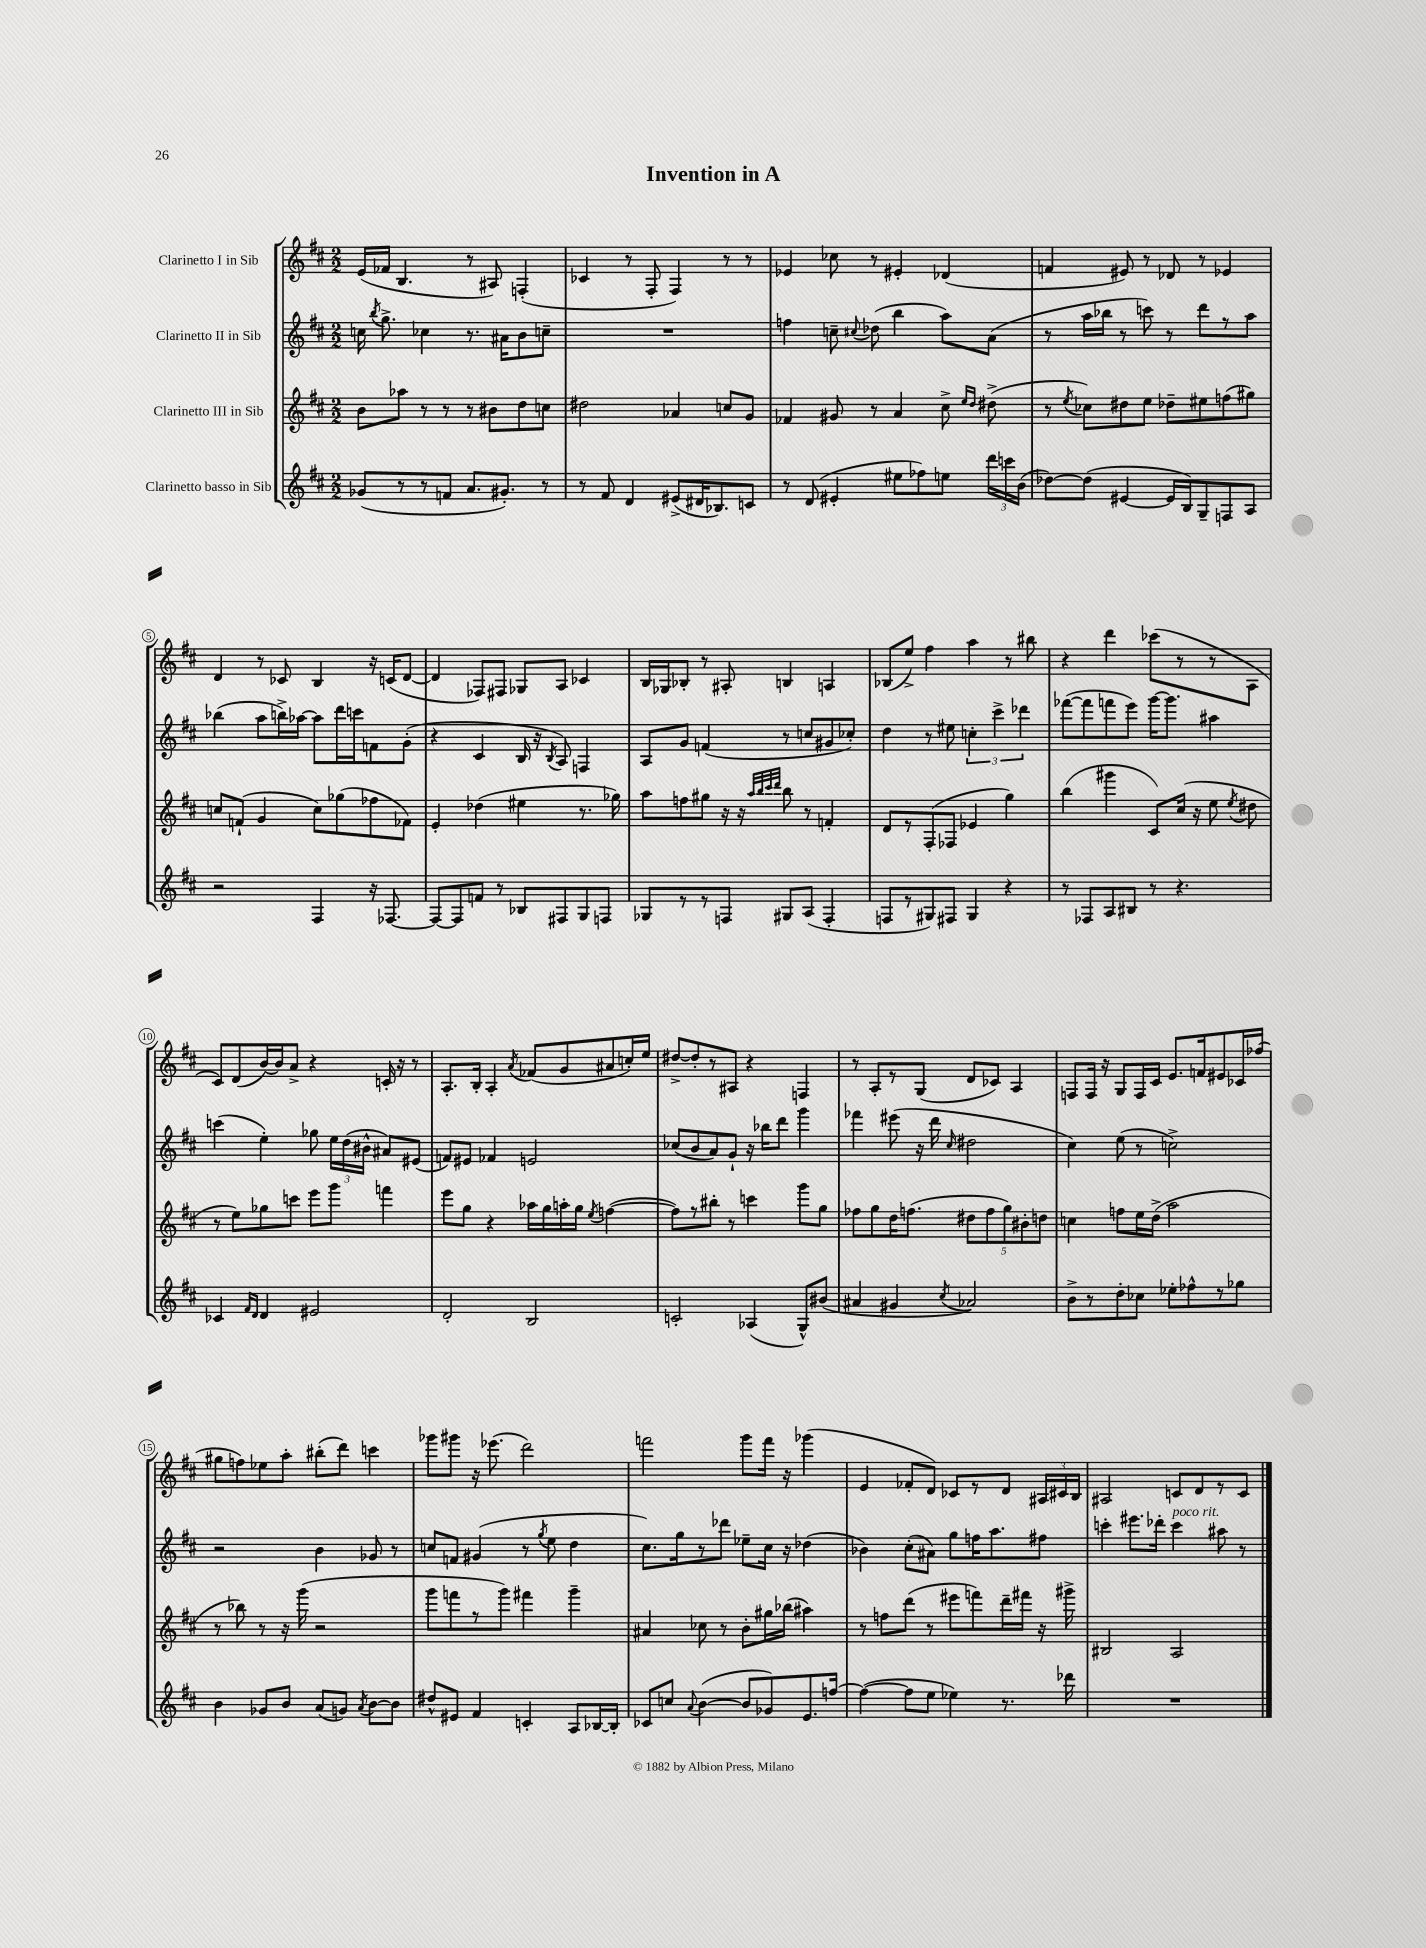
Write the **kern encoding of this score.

**kern	**kern	**kern	**kern
*part4	*part3	*part2	*part1
*staff4	*staff3	*staff2	*staff1
*I"Clarinetto basso in Sib	*I"Clarinetto III in Sib	*I"Clarinetto II in Sib	*I"Clarinetto I in Sib
*clefG2	*clefG2	*clefG2	*clefG2
*k[f#c#]	*k[f#c#]	*k[f#c#]	*k[f#c#]
*M2/2	*M2/2	*M2/2	*M2/2
=1	=1	=1	=1
(8g-X/L	8b\L	16ccn\	(16e/LL
.	.	8qbb/	.
.	.	8.gg^\	16f-X/JJ
8r	8aa-X\J	.	4.B/
8r	8r	4cc-X\	.
8fn/J	8r	.	.
8.a/L	8r	8.r	8r
.	8b#X\L	.	8A#X/)
8.g#X'/J)	.	16a#X\KL	.
.	8dd\	8b\	(4Fn'/
8r	8ccn\J	8ccn~\J	.
=2	=2	=2	=2
8r	2dd#X\	1r	4c-X/
8f#/	.	.	.
4d/	.	.	8r
.	.	.	8F#'/
(8e#X^/L	4a-X/	.	4F#/)
16d#X/K	.	.	.
8.B-X/)	.	.	.
.	8ccn/L	.	8r
8cn/J	8g/J	.	8r
=3	=3	=3	=3
8r	4f-X/	4ffn\	4e-X/
(8d/	.	.	.
4e#X'/	8g#X/	8ccn~\	8cc-X\
.	.	8qqcc#X/	.
.	8r	(8dd-X\	8r
8ee#X\L	4a/	4bb\	4e#X'/
8ff-X\)	.	.	.
8een\J	8cc#^\	8aa\L)	(4d-X/
.	16qqee/LL	.	.
.	16qqdd/JJ	.	.
24ddd\LL	(8dd#X^\	(8a\J	.
24cccn\	.	.	.
(24b\JJ	.	.	.
=4	=4	=4	=4
[8dd-X\L)	8r	8r	4fn/
.	8qee/	.	.
(8dd-\J]	8cc-X\L)	16aa\LL	.
.	.	16bb-X\JJ	.
[4e#X/	8dd#X\	8r	8e#X/)
.	8ee\J	8cccn\)	8r
16e#/LL]	8dd-X~\L	8r	8d-X/
16B/J)	.	.	.
8G~/	8ee#X\	8ddd\L	8r
8Fn/	(8ffn\	8r	4e-X/
8A/J	8gg#X\J)	8aa\J	.
!!LO:LB:g=z
=5	=5	=5	=5
2r	8ccn/L	(4bb-X\	4d/
.	(8fn`/J	.	.
.	4g/	8aa\L	8r
.	.	16bbn^\L)	8c-X/
.	.	[16aa-X\JJ	.
4F#/	8cc\L)	8aa-\L]	4B/
.	(8gg-X\	16ddd\L	.
.	.	16cccn\J	.
16r	8ff-X\	8fn\	16r
[8.F-X/	.	.	(16cn/KL
.	8f-X\J)	(8g'\J	[8d/J
=6	=6	=6	=6
8F-/L_	4e'/	4r	4d/]
8F-/]	.	.	.
8fn/J	(4dd-X\	4c#/	8F-X/L)
8r	.	.	8F#X/J
8B-X/L	4ee#X\	16B/	8G-X/L
.	.	16r	.
.	.	8qB/	.
8F#X/	.	8A/)	8A/J
8G/	8.r	4Fn/	4c-X/
8Fn/J	.	.	.
.	16gg-X\)	.	.
=7	=7	=7	=7
8G-X/L	8aa\L	8A/L	16B/LL
.	.	.	16G-X/J
8r	8ffn\	8g/J	8B-X'/J
8r	8gg#X\J	(4fn/	8r
8Fn/J	16r	.	8A#X'/
.	16r	.	.
.	32qqaa/LLL	.	.
.	32qqbb/	.	.
.	32qqccc#/	.	.
.	32qqddd/JJJ	.	.
8G#X/L	8bb\	8r	4Bn/
(8A/J	8r	8ccn/L	.
4F'/	4fn'/	8g#X/	4An/
.	.	8cc-X'/J)	.
=8	=8	=8	=8
8Fn/L	8d/L	4dd\	(8B-X/L
8r	8r	.	8ee^/J)
8G#X/)	(8F#'/	8r	4ff#\
8F#X/J	8F-X/J	8ee#X\	.
4G#/	4e-X/	6ccn'\	4aa\
.	.	6ccc#^\	.
4r	4gg\)	.	8r
.	.	6ddd-X\	.
.	.	.	8bb#X\
=9	=9	=9	=9
8r	(4bb\	([8fff-X\L	4r
8F-X/L	.	8fff-\]	.
8A/	4ggg#X\	8fffn\	4ddd\
8B#X/J	.	8eee\J)	.
8r	8c#/L)	[16ggg\KL	(8ccc-X\L
.	.	8.ggg\J]	.
4.r	(16cc#/Jk	.	8r
.	16r	.	.
.	8ee\	4aa#X\	8r
.	8qee/	.	.
.	8dd#X\	.	8A\J
!!LO:LB:g=z
=10	=10	=10	=10
4c-X/	8r	(4cccn\	8c#/L)
.	8ee\L)	.	(8d/
16qqf#/LL	.	.	.
16qqd/JJ	.	.	.
4d/	8gg-X\	4ee'\)	[16b/L)
.	.	.	16b/J]
.	8cccn\J	.	8a^/J
2e#X/	8eee\L	8gg-X\	4r
.	8ggg\J	24ee\LL	.
.	.	(24dd\	.
.	.	24b#X^^\JJ	.
.	4fffn\	8a#X/L)	16cn'/
.	.	.	16r
.	.	(8e#X/J	8r
=11	=11	=11	=11
2d'/	8eee\L	8fn/L)	8.A'/L
.	8gg\J	8e#X/J	.
.	.	.	16B'/Jk
.	4r	4f-X/	4A'/
.	.	.	8qa/
2B/	16aa-X\LL	2en/	(8f-X/L
.	16gg\	.	.
.	16aan'\	.	8g/
.	16gg\JJ	.	.
.	8qee/	.	.
.	([4ffn\	.	8a#X/
.	.	.	16ccn'/L)
.	.	.	16ee/JJ
=12	=12	=12	=12
2cn'/	8ff\L])	(8cc-X/L	[8dd#X^/L
.	8r	8b/	8dd#'/]
.	8bb#X'\J	8a/)	8r
.	8r	8g`/J	8A#X/J
(4A-X/	4cccn\	16r	4r
.	.	16bb-X\KL	.
.	.	8ddd\J	.
8G^^/L)	8ggg\L	4ggg\	4Fn/
(8b#X/J	8gg\J	.	.
=13	=13	=13	=13
4a#X/	8ff-X\L	4fff-X\	8r
.	8gg\	.	8A'/L
4g#X/	16dd\K	(8eee#X\	8r
.	(8.ffn\J	.	.
.	.	16r	(8G/J
.	.	16ddd\	.
8qcc#/	.	16qqcc#/	.
2a-X/)	10dd#X\L	2dd#X\	8d/L
.	10ff\	.	.
.	.	.	8c-X/J)
.	10gg\)	.	.
.	.	.	4A/
.	10b#X'\	.	.
.	10ddn\J	.	.
=14	=14	=14	=14
8b^\L	4ccn\	4cc#\)	8Fn/L
8r	.	.	16F/Jk
.	.	.	16r
8dd'\	8ffn\L	(8ee\	8G/L
8cc-X\J	16ee\L	8r	16F/L
.	(16dd^\JJ	.	16c#/JJ
8ee-X'\L	2aa\	2ccn^\)	8.e/L
8ff-X^^\	.	.	.
.	.	.	16fn/k
8r	.	.	8e#X/
8gg-X\J	.	.	16c-X/L
.	.	.	(16ff-X/JJ
!!LO:LB:g=z
=15	=15	=15	=15
4b\	8r	2r	8gg#X\L
.	8bb-X\)	.	8ffn\)
8g-X/L	8r	.	8ee-X\
8b/J	16r	.	8aa'\J
.	(16ggg\	.	.
(8a/L	2r	4b\	(8bb#X'\L
8gn/J)	.	.	8ddd\J)
8qa/	.	.	.
[8b\L	.	8g-X/	4cccn\
8b\J]	.	8r	.
=16	=16	=16	=16
8dd#X^^/L	8ggg\L	8ccn/L	8ggg-X\L
8e#X/J	8fffn\	8fn/J	8ggg#X\J
4f#/	8r	(4g#X/	16r
.	.	.	(8.eee-X\
.	8ggg\J)	.	.
4cn'/	4fff#X\	8r	2ddd\)
.	.	8qgg/	.
.	.	8ee\	.
8A/L	4ggg~\	4dd\	.
[16B-X/L	.	.	.
16B-'/JJ]	.	.	.
=17	=17	=17	=17
8c-X/L	4a#X/	8.cc#\L)	2fffn\
8ccn/J	.	.	.
.	.	16gg\k	.
8qqa/	.	.	.
([4b\	8cc-X\	8r	.
.	8r	8ddd-X\J	.
8b/L]	8b'\L	8ee-X~\L	8ggg\L
8g-X/)	16gg#X\L	16cc#\Jk	16fff\Jk
.	(16bb-X\JJ	16r	16r
8.e/	4aa#X\)	(4dd-X\	(4ggg-X\
[16ffn/Jk	.	.	.
=18	=18	=18	=18
(4ff\_	8r	4b-X\)	4e/
.	8ffn\L	.	.
8ff\L]	(8ddd\J	(8cc#'\L	8f-X'/L
8ee\J	8r	8a#X\J)	8d/J)
4ee-X\)	8eee#X\L	8gg\L	8c-X/L
.	8fffn\)	16ffn\K	8r
.	.	8.aa\	.
8.r	16ddd~\L	.	8d/J
.	16fff#X\JJ	.	.
.	16r	8ff#X\J	24A#X/LL
.	.	.	24c#X/
16ddd-X\	16ggg#X^\	.	.
.	.	.	24B/JJ
=19	=19	=19	=19
1r	2B#X/	4cccn'\	2A#X/
.	.	8.eee#X\L	.
.	.	16ddd-X'\Jk	.
!	!	!LO:TX:a:i:t=poco rit.	!
.	2A/	4ccc\	8cn/L
.	.	.	8d/
.	.	8aa#X\	8r
.	.	8r	8c/J
==	==	==	==
*-	*-	*-	*-
